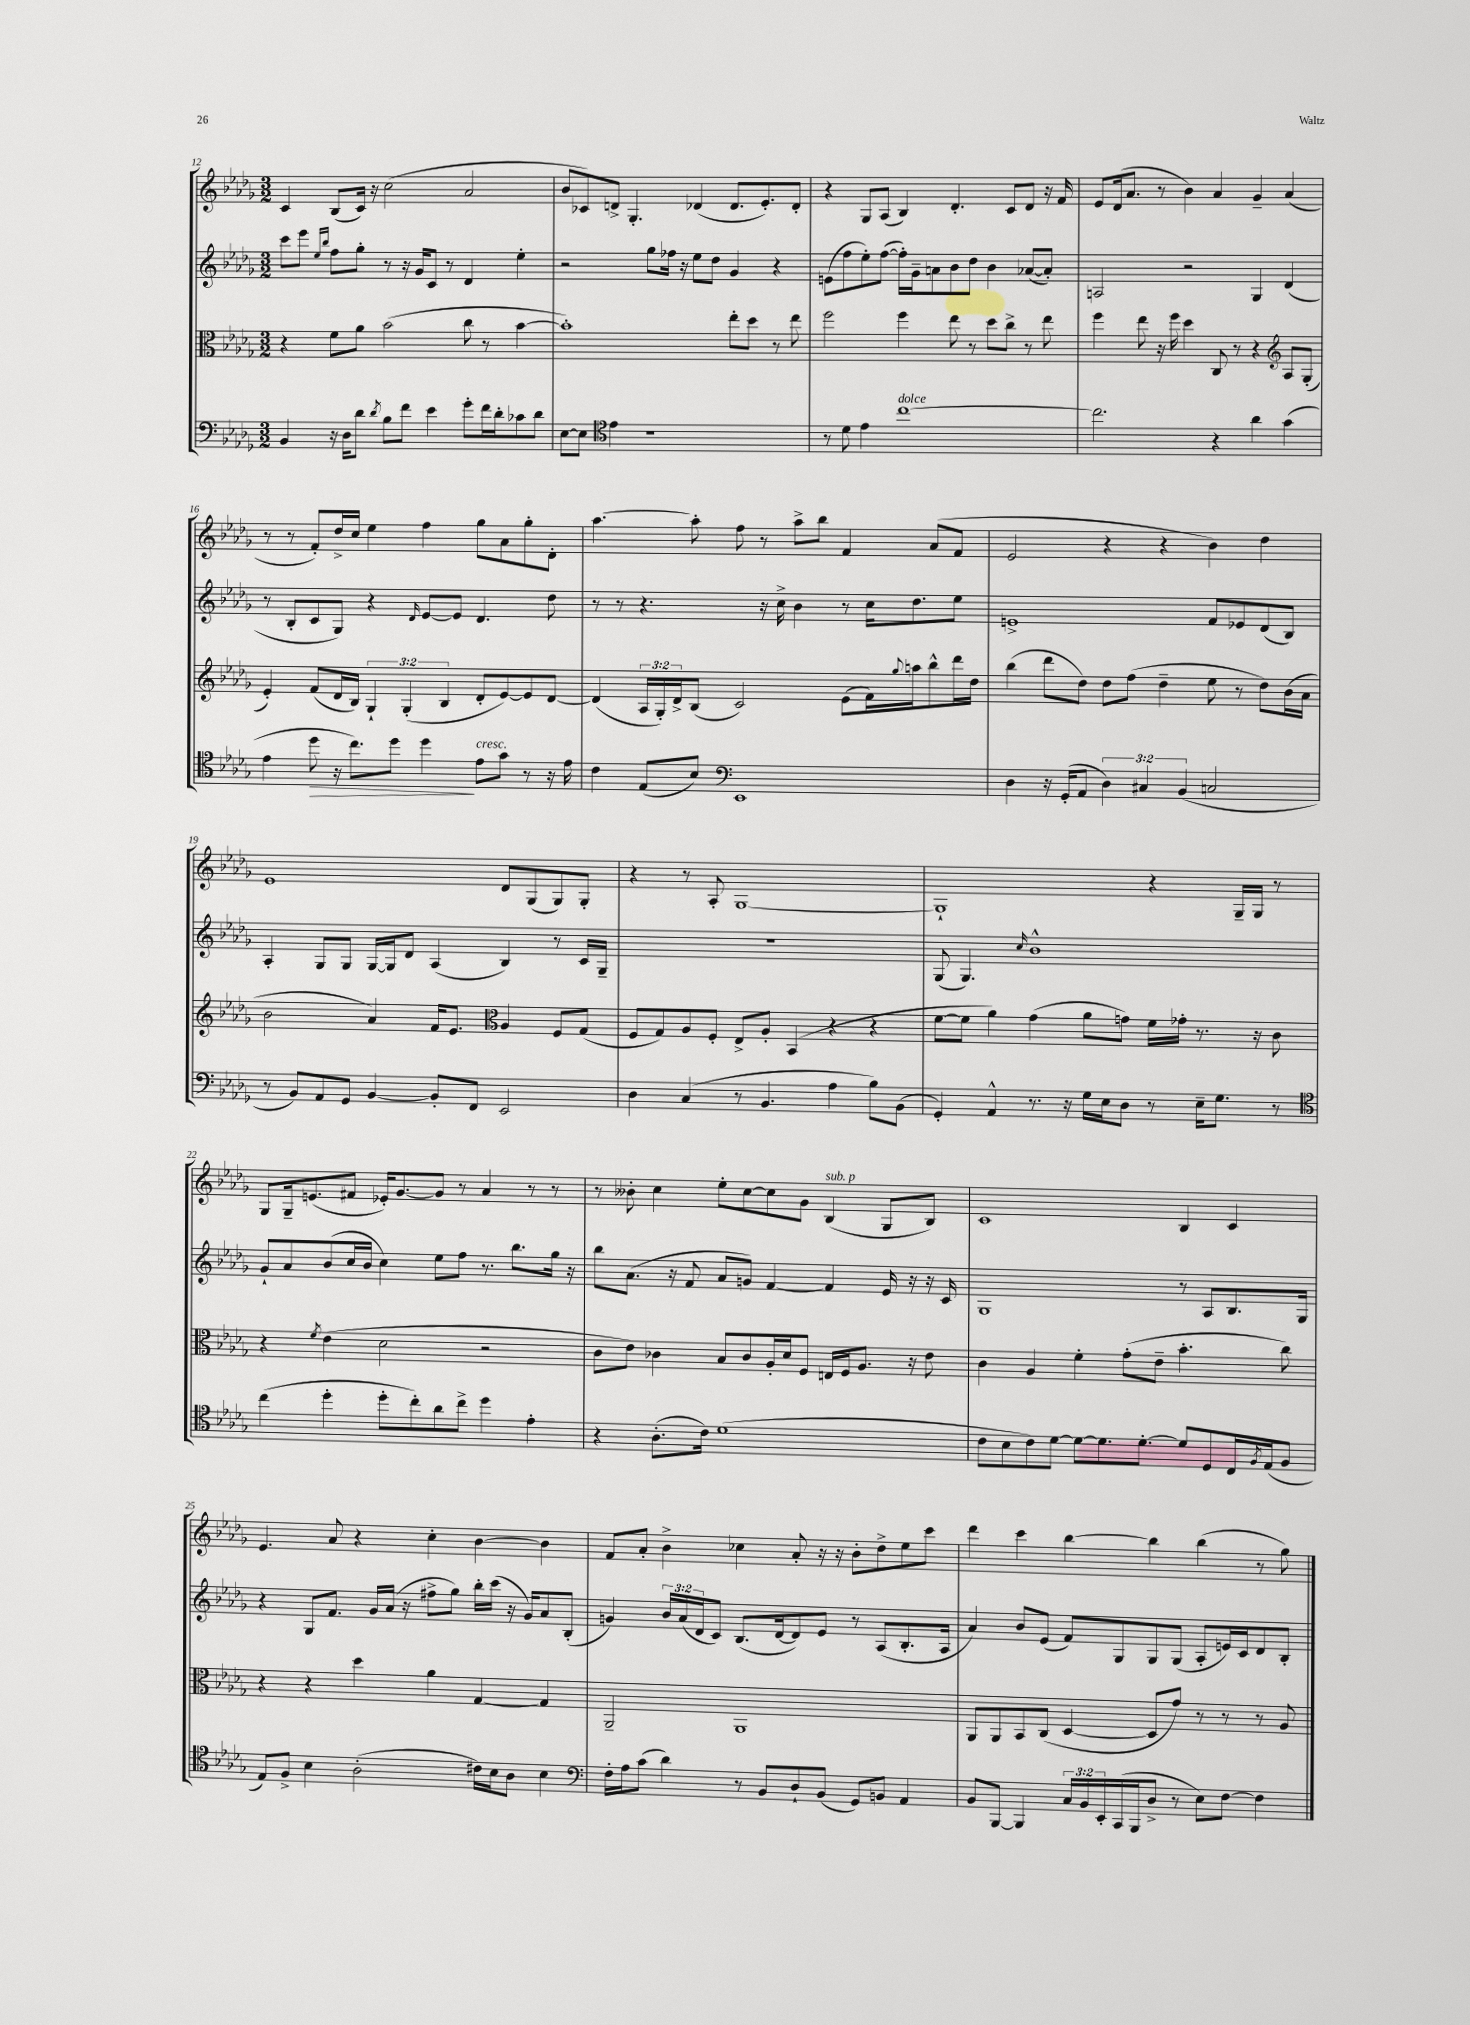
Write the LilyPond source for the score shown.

<<
\new StaffGroup <<
\new Staff = "s0" {
    \clef treble \key des \major \numericTimeSignature \time 3/2
    c'4 bes8( c'16) r16 c''2( aes'2 |
    bes'8 ces'8) d'8-> ges4.-. des'4( des'8. ees'8.-.) des'8-. |
    r4 ges8 aes8( bes4) des'4.-. c'8 des'8 r16 f'16 |
    ees'8 des'16( aes'8. r8 bes'4) aes'4 ges'4-- aes'4( |
    r8 r8 f'8-.) des''16-> c''16 ees''4 f''4 ges''8 aes'8 ges''8-. des'8-. |
    aes''4.~ aes''8-. f''8 r8 aes''8-> bes''8 f'4 aes'8( f'8 |
    ees'2 r4 r4 bes'4) des''4 |
    ees'1 des'8 ges8( ges8) ges8-. |
    r4 r8 aes8-. ges1~ |
    ges1-! r4 ges16-- ges16 r8 |
    ges8 ges16-- e'8.( fis'8 ees'16-.) ges'8.~ ges'8 r8 aes'4 r8 r8 |
    r8 beses'8-. c''4 ees''8-. c''8~ c''8 ges'8 bes4^\markup { \italic "sub. p" }( ges8 bes8) |
    c'1 bes4 c'4 |
    ees'4. aes'8 r4 c''4-. bes'4~ bes'4 |
    f'8 aes'8-. bes'4-> ces''4 aes'8-. r16 r16 bes'8-. des''8-> ees''8 c'''8 |
    des'''4 c'''4 bes''4~ bes''4 bes''4( r8 ges''8) \bar "|." |
}
\new Staff = "s1" {
    \clef treble \key des \major \numericTimeSignature \time 3/2 \override Staff.TupletNumber.text = #tuplet-number::calc-fraction-text
    c'''8 ees'''8 \grace { ees''16 bes''16 } f''8 ges''8-. r8 r16 ges'16 c'8 r8 des'4 ees''4-. |
    r2 ges''8 fes''16 r16 ees''8 des''8 ges'4 r4 |
    e'8( f''8 ees''8-.) f''8~( f''16-.) ges'16-- a'8 bes'8 des''8 bes'4 aes'8~( aes'8-.) |
    a2 r2 ges4 des'4( |
    r8 bes8-. c'8 ges8) r4 \grace { des'16 } ees'8~ ees'8 des'4. des''8 |
    r8 r8 r4. r16 c''16-> bes'4 r8 c''16 des''8. ees''8 |
    e'1-> f'8 ees'8 des'8( bes8) |
    aes4-. ges8 ges8 ges16~ ges16 des'8 aes4( bes4) r8 c'16 ges16-- |
    R1. |
    ges8( ges4.) \grace { c''16 } bes'1-^ |
    ges'8-! aes'8 bes'8( c''16 bes'16 c''4) ees''8 f''8 r8. bes''8. ges''16 r16 |
    bes''8 aes'8.( r16 f'8 aes'8 g'8) f'4~ f'4 ees'16 r16 r16 c'16 |
    ges1 r8 aes8 bes8. ges16 |
    r4 ges8 f'8. ges'16 aes'16( r16 fis''8-> ges''8) bes''16-. c'''16( r16 ges'16) aes'8 bes8-.( |
    g'4) \tuplet 3/2 { bes'16 aes'16( des'16 } c'8) bes8.( des'16~ des'8) ees'8 r8 aes8( bes8.-. aes16 |
    aes'4) bes'8 ees'8( f'8) ges8 ges8 ges8( aes8-. e'16) c'16 des'8 bes8-. \bar "|." |
}
\new Staff = "s2" {
    \clef alto \key des \major \numericTimeSignature \time 3/2 \override Staff.TupletNumber.text = #tuplet-number::calc-fraction-text
    r4 f'8 aes'8 bes'2( c''8 r8 bes'4~ |
    bes'1-.) ees''8-. des''8 r8 ees''8 |
    f''2 f''4 ees''8 r8 des''8 c''8-> r8 ees''8 |
    f''4 ees''8 r16 f''16 des''4 c8 r8 r4 \clef treble aes8 ges8-.( |
    ees'4-.) f'8( des'16 bes16) \tuplet 3/2 { ges4-! ges4-.( bes4 } des'8-. ees'8~) ees'8 des'8~ |
    des'4( \tuplet 3/2 { aes16 ges16-.) des'16-> } bes8( c'2) ees'8( f'16) \appoggiatura { ges''8 } a''16 bes''8-^ des'''16 des''16 |
    bes''4( des'''8 des''8) des''8 f''8( des''4-- ees''8 r8 des''8) bes'16( aes'16 |
    bes'2 aes'4) f'16 ees'8. \clef alto aes4 f8 ges8( |
    f8 ges8) aes8 f8-. ees8-> aes8-. bes,4( r4 r4 |
    f'8~ f'8 aes'4) ges'4( aes'8 g'8) f'16 ges'16-. r8. r16 c'8 |
    r4 \acciaccatura { f'8 } ees'4( des'2 r2 |
    c'8 ees'8) ces'4 bes8 ces'8 aes16-. des'16 f8 e16 f16 aes8. r16 ees'8 |
    c'4 aes4 f'4-. ges'8-.( ees'8-- bes'4.-. c''8) |
    r4 r4 des''4 aes'4 ges4~ ges4 |
    aes,2-- aes,1 |
    aes,8 aes,8 bes,8 c8( des4~ des8 ges'8) r8 r8 r8 aes8 \bar "|." |
}
\new Staff = "s3" {
    \clef bass \key des \major \numericTimeSignature \time 3/2 \override Staff.TupletNumber.text = #tuplet-number::calc-fraction-text
    bes,4 r16 des16 des'8 \acciaccatura { des'8 } bes8 f'8 ees'4 ges'8-. f'16 des'16-. ces'8 des'8 |
    ees8~ ees8 \clef tenor ees'4 r1 |
    r8 des'8 ees'4 c''1~^\markup { \italic "dolce" } |
    c''2. r4 aes'4 ges'4( |
    ees'4 des''8\> r16 c''8.) des''8 des''4\! ees'8^\markup { \italic "cresc." } ges'8 r8 r16 ees'16 |
    c'4 ees8( bes8) \clef bass ees,1 |
    des4 r16 ges,16-.( aes,8 \tuplet 3/2 { des4) cis4 bes,4( } c2 |
    r8 bes,8) aes,8 ges,8 bes,4~ bes,8-. f,8 ees,2 |
    des4 c4( r8 bes,4. aes4 bes8) bes,8( |
    ges,4-.) aes,4-^ r8. r16 ges16 ees16 des8 r8 ees16-- ges8. r8 |
    \clef tenor c''4( des''4-. des''8-. c''8-.) aes'8 c''8-> des''4 ees'4-. |
    r4 aes8.-.( c'16) des'1( |
    c'8 bes8 c'8) des'8~ des'8~ des'8. des'8.~-. des'8 des8 c16 \acciaccatura { f8 } ees16( f8 |
    ees8) f8-> bes4 aes2-.( cis'16) bes16 aes8 bes4 |
    \clef bass f16-. aes16 c'8( des'4) r8 bes,8 des8-! bes,8( ges,8) b,8 aes,4 |
    bes,8 bes,,8~ bes,,4 \tuplet 3/2 { c16 bes,16 ees,16-. } c,16( bes,,16 des8-> r8 ees8) f8~ f4 \bar "|." |
}
>>
>>
\layout { \context { \Score currentBarNumber = #12 } }
